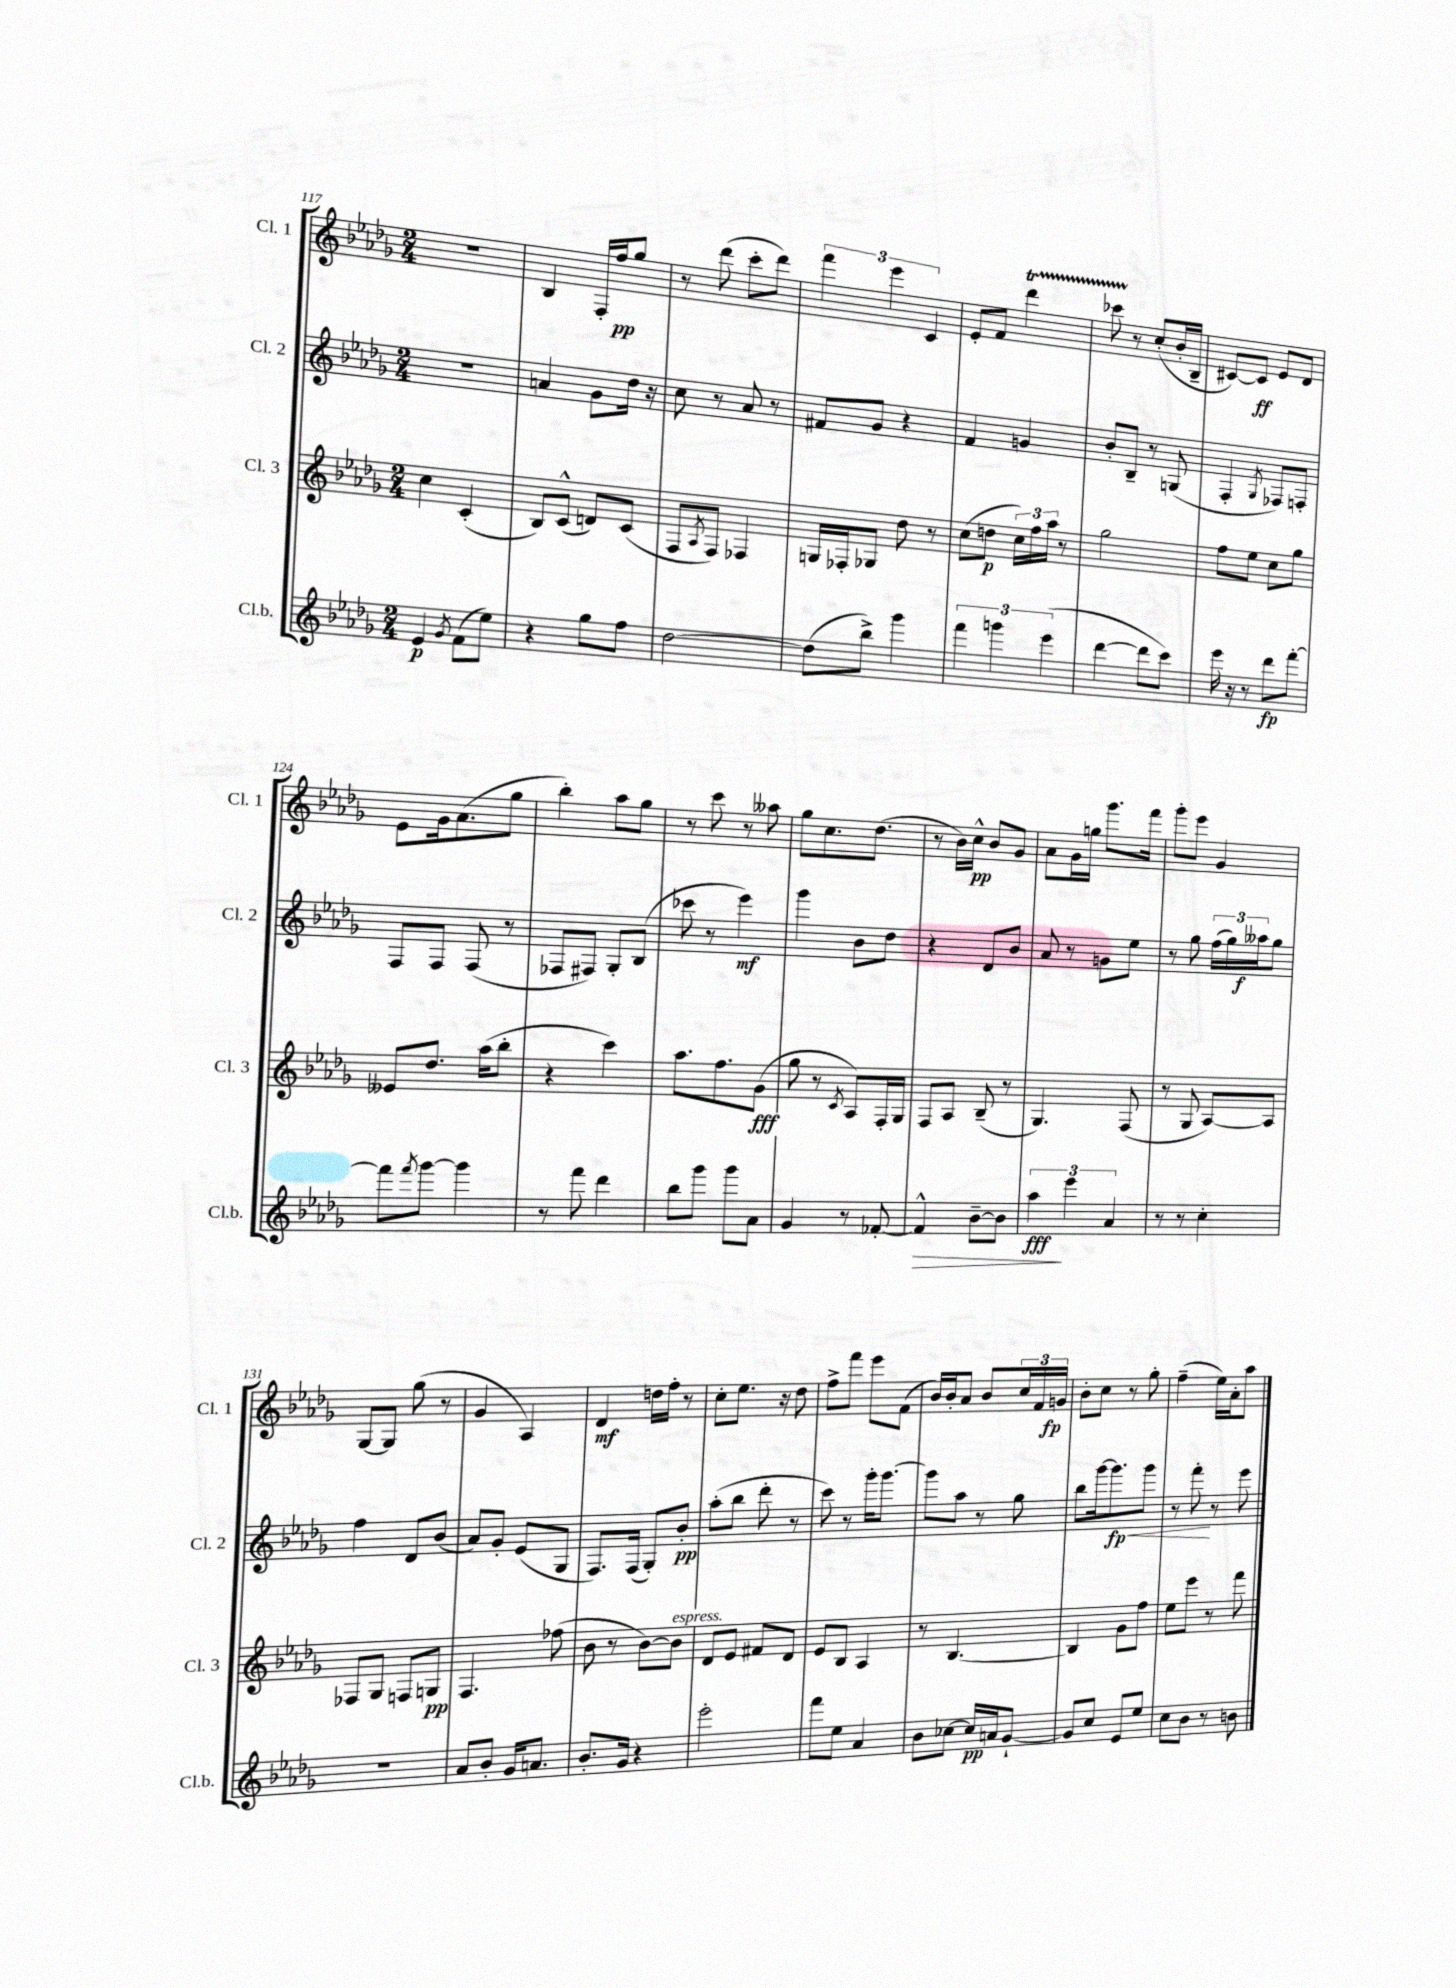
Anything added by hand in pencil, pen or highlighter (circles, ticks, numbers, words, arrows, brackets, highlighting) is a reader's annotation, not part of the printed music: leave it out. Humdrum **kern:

**kern	**dynam	**kern	**dynam	**kern	**dynam	**kern	**dynam
*part4	*part4	*part3	*part3	*part2	*part2	*part1	*part1
*staff4	*staff4	*staff3	*staff3	*staff2	*staff2	*staff1	*staff1
*I"Cl.b.	*	*I"Cl. 3	*	*I"Cl. 2	*	*I"Cl. 1	*
*I'Cl.b.	*	*I'Cl. 3	*	*I'Cl. 2	*	*I'Cl. 1	*
*clefG2	*	*clefG2	*	*clefG2	*	*clefG2	*
*k[b-e-a-d-g-]	*	*k[b-e-a-d-g-]	*	*k[b-e-a-d-g-]	*	*k[b-e-a-d-g-]	*
*M2/4	*	*M2/4	*	*M2/4	*	*M2/4	*
=117	=117	=117	=117	=117	=117	=117	=117
4e-/	p	4cc\	.	2r	.	2r	.
8qg-/	.	.	.	.	.	.	.
(8f\L	.	(4c'/	.	.	.	.	.
8ee-\J)	.	.	.	.	.	.	.
=118	=118	=118	=118	=118	=118	=118	=118
4r	.	8B-/L)	.	4an/	.	4B-/	.
.	.	(8c^^/J	.	.	.	.	.
8gg-\L	.	8dn/L)	.	8g-\L	.	16F'/LL	.
.	.	.	.	.	.	16ff/J	pp
8ff\J	.	(8c/J	.	16dd-\Jk	.	8gg-/J	.
.	.	.	.	16r	.	.	.
=119	=119	=119	=119	=119	=119	=119	=119
[2dd-\	.	8F/L	.	8cc\	.	8r	.
.	.	8qA-/	.	.	.	.	.
.	.	8F/J)	.	8r	.	(8ddd-\	.
.	.	4F-X/	.	8a-/	.	8ccc'\L	.
.	.	.	.	8r	.	8ddd-\J)	.
=120	=120	=120	=120	=120	=120	=120	=120
(8dd-\L]	.	16Gn/LL	.	8f#X/L	.	6fff\	.
.	.	16F-X'/J	.	.	.	.	.
8bb-^\J)	.	8G-X/J	.	8g-/J	.	.	.
.	.	.	.	.	.	6eee-\	.
4ggg-\	.	8dd-\	.	4r	.	.	.
.	.	.	.	.	.	6c/	.
.	.	8r	.	.	.	.	.
=121	=121	=121	=121	=121	=121	=121	=121
6fff\	.	(8cc\L	.	4f/	.	8e-'/L	.
.	.	8ddn\J	p	.	.	8f/J	.
6gggn\	.	.	.	.	.	.	.
.	.	24cc\LL)	.	4gn/	.	4ddd-T\	.
.	.	24ff\	.	.	.	.	.
(6eee-\	.	24aa-\JJ	.	.	.	.	.
.	.	8r	.	.	.	.	.
=122	=122	=122	=122	=122	=122	=122	=122
[4ddd-\	.	2gg-\	.	8b-'/L	.	8ccc-XTTT\	.
.	.	.	.	8B-~/J	.	8r	.
8ddd-\L]	.	.	.	8r	.	(8cc'/L	.
8ccc\J)	.	.	.	(8Gn/	.	16b-'/L	.
.	.	.	.	.	.	16B-~/JJ	.
=123	=123	=123	=123	=123	=123	=123	=123
16eee-\	.	8ff\L	.	4F'/	.	[8c#X/L)	.
16r	.	.	.	.	.	.	.
8r	.	8ee-\J	.	.	.	8c#/J]	ff
.	.	.	.	8qG-/	.	.	.
8ddd-\L	fp	8cc\L	.	8F-X/L)	.	8e-/L	.
[8fff'\J	.	8gg-\J	.	8Fn'/J	.	8d-/J	.
!!LO:LB:g=z
=124	=124	=124	=124	=124	=124	=124	=124
8fff\L]	.	8e--X/L	.	8F/L	.	8e-\L	.
8qfff/	.	.	.	.	.	.	.
[8ggg-\J	.	8.dd-/J	.	8F/J	.	16g-\k	.
.	.	.	.	.	.	(8.a-\	.
4ggg-\]	.	.	.	(8F/	.	.	.
.	.	(16aa-\KL	.	.	.	.	.
.	.	8bb-'\J	.	8r	.	8gg-\J	.
=125	=125	=125	=125	=125	=125	=125	=125
8r	.	4r	.	8F-X/L	.	4bb-'\)	.
8fff\	.	.	.	8F#X/J)	.	.	.
4ddd-\	.	4ccc\)	.	8G-'/L	.	8aa-\L	.
.	.	.	.	(8B-/J	.	8gg-\J	.
=126	=126	=126	=126	=126	=126	=126	=126
8bb-\L	.	8.aa-\L	.	8ccc-X\	.	8r	.
8ggg-\J	.	.	.	8r	.	8ccc\	.
.	.	8.ff\	.	.	.	.	.
8ggg-\L	.	.	.	4eee-\)	mf	8r	.
8a-\J	.	(8g-\J	fff	.	.	8aa--X\	.
=127	=127	=127	=127	=127	=127	=127	=127
4g-/	.	8gg-\	.	4ggg-\	.	8gg-\L	.
.	.	8r	.	.	.	8.cc\	.
.	.	8qc/	.	.	.	.	.
8r	.	8A-/L)	.	8b-\L	.	.	.
.	.	.	.	.	.	(8.dd-\J	.
[8f-X'/	.	16F'/L	.	8dd-\J	.	.	.
.	.	16G-/JJ	.	.	.	.	.
=128	=128	=128	=128	=128	=128	=128	=128
!	!LO:HP:b	!	!	!	!	!	!
4f-^^/]	>	8F/L	.	4r	.	8r	.
.	.	8A-/J	.	.	.	16b-\LL)	.
.	.	.	.	.	.	16cc^^\JJ	pp
[8b-~\L	.	(8B-~/	.	8d-/L	.	8b-/L	.
8b-\J]	.	8r	.	8b-/J	.	8g-/J	.
=129	=129	=129	=129	=129	=129	=129	=129
6aa-\	fff	4.G-/)	.	8a-/	.	8a-\L	.
.	.	.	.	8r	.	16g-\L	.
6eee-\	]	.	.	.	.	.	.
.	.	.	.	.	.	16ggn\JJ	.
.	.	.	.	8gn\L	.	8.ggg-\L	.
6a-/	.	.	.	.	.	.	.
.	.	(8F/	.	8ee-\J	.	.	.
.	.	.	.	.	.	16fff\Jk	.
=130	=130	=130	=130	=130	=130	=130	=130
8r	.	8r	.	8r	.	8ggg-'\L	.
8r	.	8G-/	.	8gg-\	.	8eee-\J	.
4cc'\	.	[8A-/L)	.	(24ff\LL	.	4g-/	.
.	.	.	.	24gg-\)	.	.	.
.	.	.	.	24aa--X\J	f	.	.
.	.	8A-/J]	.	8gg-\J	.	.	.
!!LO:LB:g=z
=131	=131	=131	=131	=131	=131	=131	=131
2r	.	8F-X/L	.	4ff\	.	[8G-/L	.
.	.	8G-/J	.	.	.	8G-/J]	.
.	.	8Fn/L	.	8d-/L	.	(8gg-\	.
.	.	8Gn/J	pp	(8b-/J	.	8r	.
=132	=132	=132	=132	=132	=132	=132	=132
8a-/L	.	4.F/	.	8a-/L)	.	4g-/	.
8b-'/J	.	.	.	8g-'/J	.	.	.
16g-/KL	.	.	.	(8e-/L	.	4A-/)	.
8.an/J	.	.	.	.	.	.	.
.	.	(8ff-X\	.	8G-/J	.	.	.
=133	=133	=133	=133	=133	=133	=133	=133
8.b-'/L	.	8b-\	.	8.F/L)	.	4d-/	mf
.	.	8r	.	.	.	.	.
16g-/Jk	.	.	.	(16F/Jk	.	.	.
4r	.	[8b-\L)	.	8G-'/L)	.	16ddn\LL	.
.	.	.	.	.	.	16ff'\JJ	.
!	!	!LO:TX:a:i:t=espress.	!	!	!	!	!
.	.	8b-\J]	.	8b-'/J	pp	8r	.
=134	=134	=134	=134	=134	=134	=134	=134
2eee-'\	.	8d-/L	.	(8aa-'\L	.	8cc'\L	.
.	.	8e-/J	.	8bb-\J	.	8.ee-\J	.
.	.	8f#X/L	.	8ddd-'\	.	.	.
.	.	.	.	.	.	16r	.
.	.	8d-/J	.	8r	.	8dd-\	.
=135	=135	=135	=135	=135	=135	=135	=135
8fff\L	.	8e-/L	.	8ccc\)	.	8ff^\L	.
8ee-\J	.	8B-/J	.	8r	.	8fff\J	.
4a-/	.	4A-/	.	16ggg-'\KL	.	8eee-\L	.
.	.	.	.	[8.ggg-\J	.	.	.
.	.	.	.	.	.	(8f\J	.
=136	=136	=136	=136	=136	=136	=136	=136
8b-\L	.	8r	.	8ggg-\L]	.	16b-/LL)	.
.	.	.	.	.	.	16b-'/J	.
[8cc-X\J	.	[4.B-/	.	8aa-\J	.	8a-/J	.
16cc-/LL]	pp	.	.	8r	.	8b-/L	.
16an/J	.	.	.	.	.	.	.
[8g-`/J	.	.	.	8gg-\	.	24cc/L	.
.	.	.	.	.	.	24f/	.
.	.	.	.	.	.	24gn/JJ	fp
=137	=137	=137	=137	=137	=137	=137	=137
8g-/L]	.	4B-/]	.	8bb-\L	.	8b-'\L	.
8cc/J	.	.	.	[16ggg-\k	.	8cc\J	.
!	!	!	!	!	!LO:HP:b	!	!
.	.	.	.	8.ggg-\]	< fp	.	.
8e-/L	.	8g-\L	.	.	.	8r	.
8ee-/J	.	8ff\J	.	8ggg-\J	.	8gg-'\	.
=138	=138	=138	=138	=138	=138	=138	=138
8cc\L	.	8ee-\L	.	8r	.	(4ff~\	.
8b-\J	.	8eee-\J	.	8fff'\	.	.	.
8r	.	8r	.	8r	[	16ee-\LL)	.
.	.	.	.	.	.	16a-'\J	.
8bn\	.	8fff\	.	8eee-\	.	8aa-\J	.
==	==	==	==	==	==	==	==
*-	*-	*-	*-	*-	*-	*-	*-
